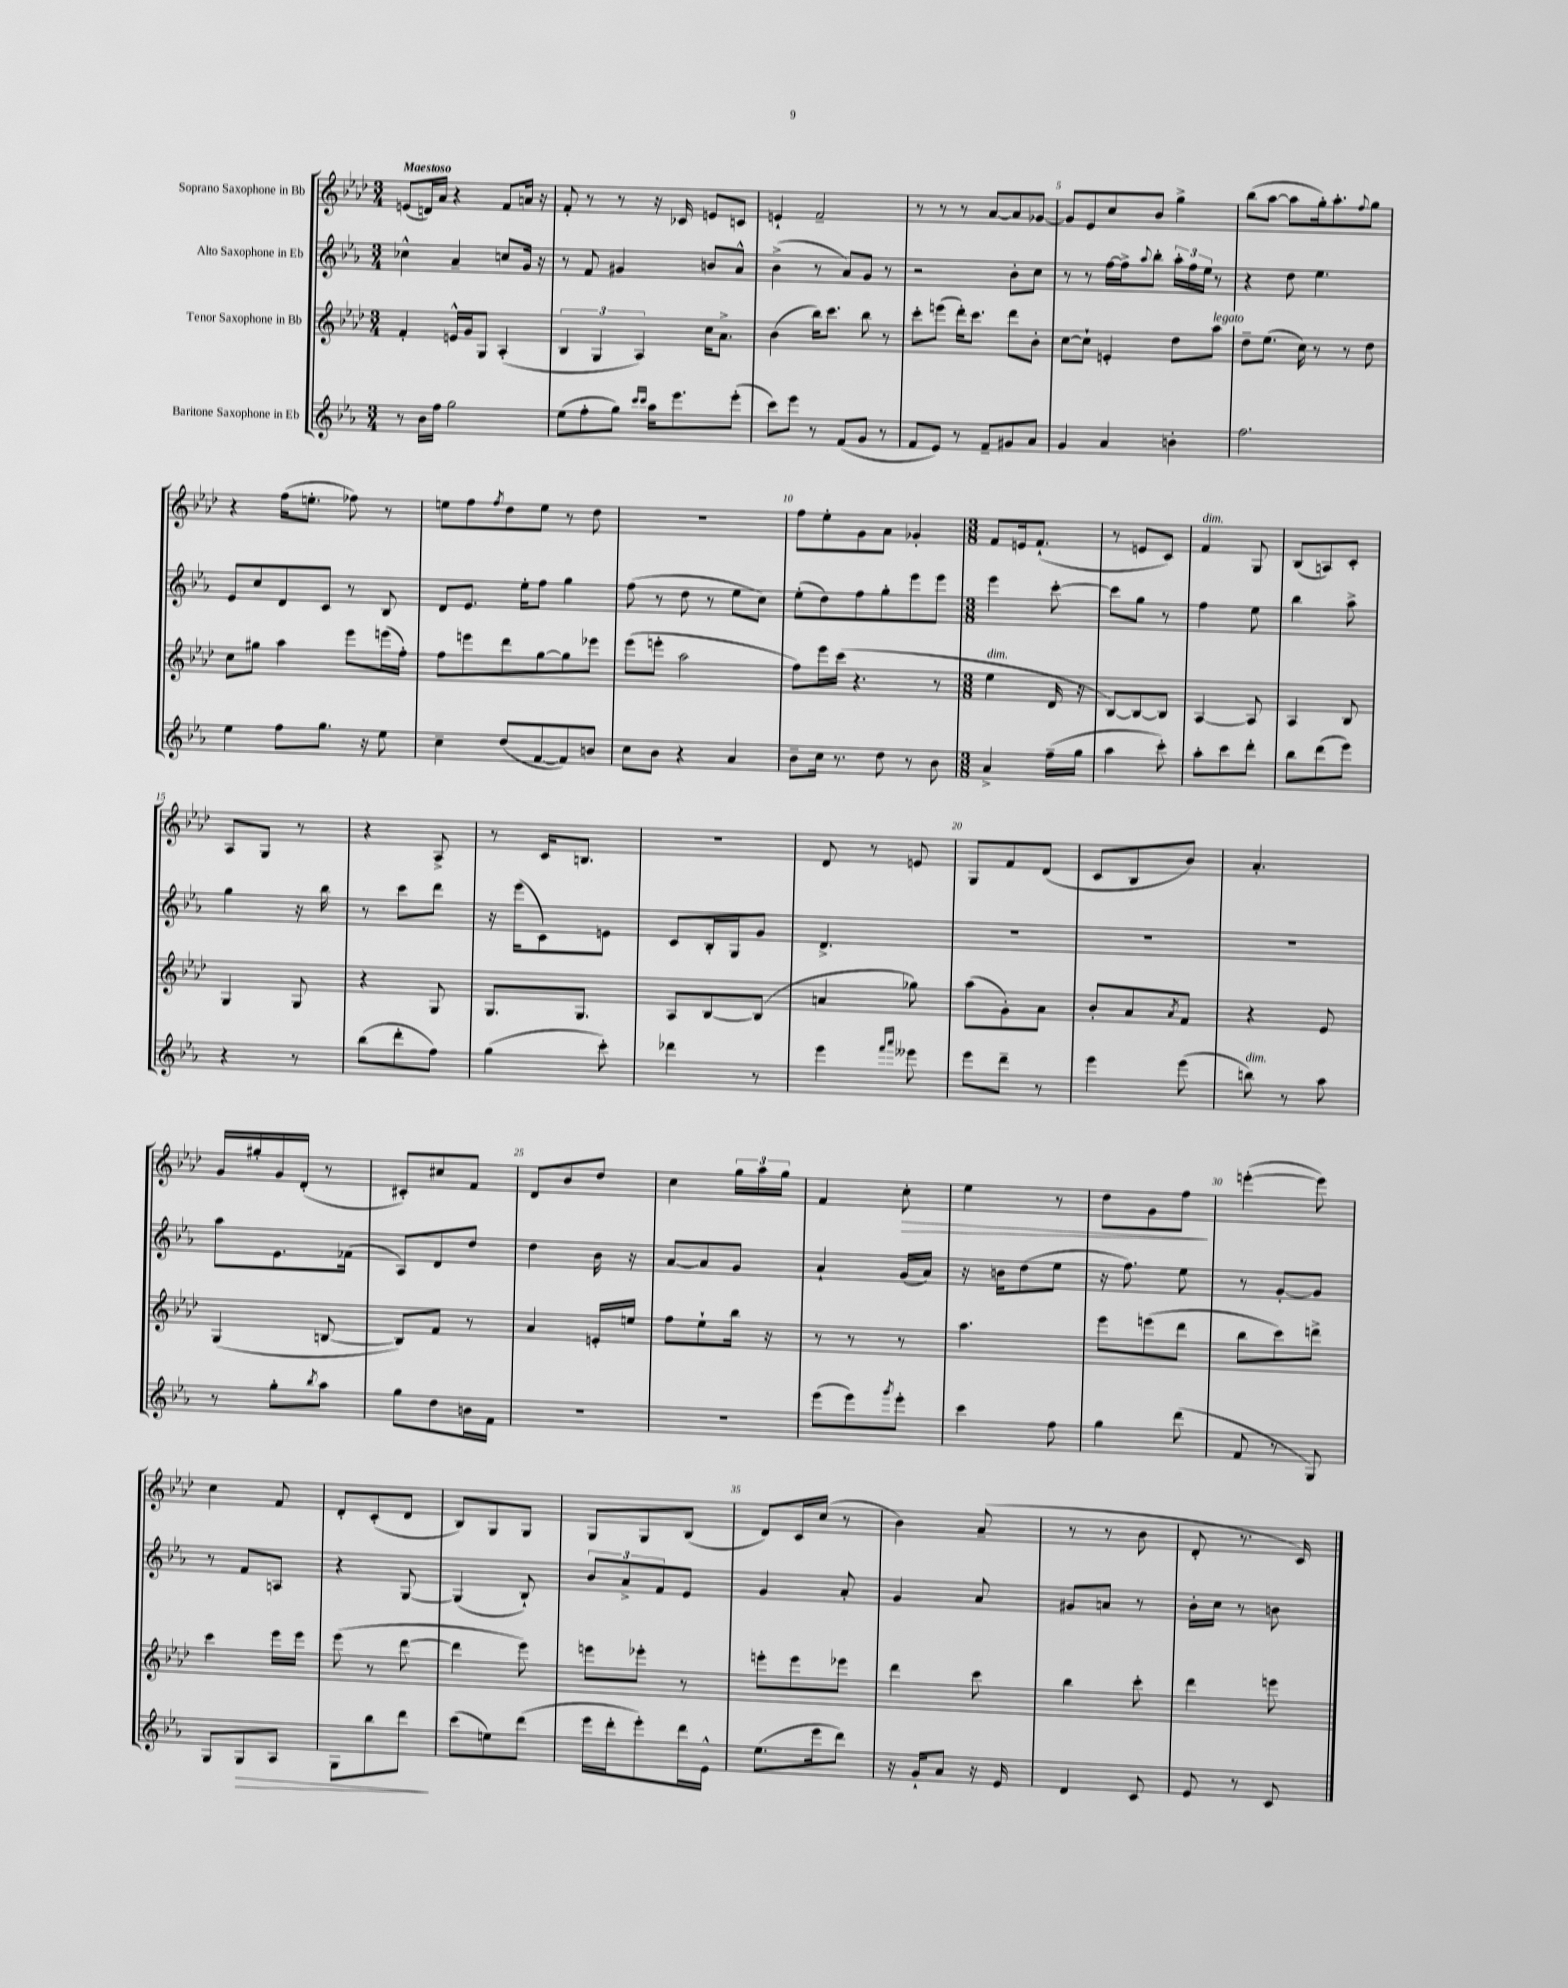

**kern	**dynam	**kern	**kern	**kern	**dynam
*part4	*part4	*part3	*part2	*part1	*part1
*staff4	*staff4	*staff3	*staff2	*staff1	*staff1
*I"Baritone Saxophone in Eb	*	*I"Tenor Saxophone in Bb	*I"Alto Saxophone in Eb	*I"Soprano Saxophone in Bb	*
*clefG2	*	*clefG2	*clefG2	*clefG2	*
*k[b-e-a-]	*	*k[b-e-a-d-]	*k[b-e-a-]	*k[b-e-a-d-]	*
*M3/4	*	*M3/4	*M3/4	*M3/4	*
=1	=1	=1	=1	=1	=1
!	!	!	!	!LO:TX:a:B:t=Maestoso	!
8r	.	4f'/	4cc-X^^\	(8en/L	.
16b-\LL	.	.	.	16dn/L)	.
16ff\JJ	.	.	.	16a-/JJ	.
2gg\	.	16en^^/LL	4a-~/	4r	.
.	.	16g/J	.	.	.
.	.	8G/J	.	.	.
.	.	(4A-'/	8ccn/L	8f/L	.
.	.	.	16g/Jk	16an/Jk	.
.	.	.	16r	16r	.
=2	=2	=2	=2	=2	=2
(8ee-\L	.	6B-/	8r	8f'/	.
8ff'\	.	.	8f/	8r	.
.	.	6G/	.	.	.
8gg\J)	.	.	4g#X/	8r	.
.	.	6A-/)	.	.	.
16qqccc/LL	.	.	.	.	.
16qqccc/JJ	.	.	.	.	.
16aa-\KL	.	.	.	16r	.
8.eee-\	.	.	.	16c-X/	.
.	.	16cc\KL	8bn/L	8en/L	.
.	.	8.a-^\J	.	.	.
(8eee-'\J	.	.	8a-^^/J	8cn/J	.
=3	=3	=3	=3	=3	=3
8ccc\L)	.	(4b-\	(4b-^\	4en`/	.
8eee-\J	.	.	.	.	.
8r	.	16bb-\KL)	8r	2f~/	.
.	.	8.ccc\J	.	.	.
(8f/L	.	.	8a-/L)	.	.
8g/J	.	8bb-\	8g/J	.	.
8r	.	8r	8r	.	.
=4	=4	=4	=4	=4	=4
8f/L	.	8ccc'\L	2r	8r	.
8e-/J)	.	(8eeen\J	.	8r	.
8r	.	16ddd-'\KL)	.	8r	.
.	.	8.ccc\J	.	.	.
8f~/L	.	.	.	[8a-/L	.
8g#X/	.	8ddd-\L	8b-'\L	8a-/]	.
8a-/J	.	8b-'\J	8cc\J	[8g-X/J	.
=5	=5	=5	=5	=5	=5
4g/	.	[8cc\L	8r	8g-/L]	.
.	.	8cc`\J]	8r	8e-/	.
4a-/	.	4en'/	[16ff\LL	8cc/	.
.	.	.	16ff^\J]	.	.
.	.	.	8qqaa-/	.	.
.	.	.	8bb-'\J	8b-/J	.
4bn'\	.	8dd-\L	24aa-'\LL	4gg^\	.
.	.	.	24ff\	.	.
.	.	.	24ee-\JJ	.	.
!	!	!LO:TX:a:i:t=legato	!	!	!
.	.	8aa-\J	8r	.	.
=6	=6	=6	=6	=6	=6
2.ff\	.	8dd-~\L	4r	(8bb-\L	.
.	.	(8.ee-\J	.	[8aa-\J	.
.	.	.	8dd\	8aa-\L]	.
.	.	16cc\)	.	.	.
.	.	8r	4.ee-\	16gg'\k)	.
.	.	.	.	8.aa-'\	.
.	.	8r	.	.	.
.	.	.	.	8qqff/	.
.	.	8dd-\	.	8gg\J	.
!!LO:LB:g=z
=7	=7	=7	=7	=7	=7
4ee-\	.	8cc\L	8e-/L	4r	.
.	.	8gg#X\J	8cc/	.	.
8ff\L	.	4aa-\	8d/	(16ff\KL	.
.	.	.	.	8.een'\J	.
8.gg\J	.	.	8c/J	.	.
.	.	8eee-\L	8r	8ff-X\)	.
16r	.	.	.	.	.
8ee-\	.	(16eeen\L	8B-/	8r	.
.	.	16ff'\JJ)	.	.	.
=8	=8	=8	=8	=8	=8
4cc~\	.	8ff\L	8d/L	8een\L	.
.	.	8eeen\	8.e-/J	8ff\	.
.	.	.	.	8qff/	.
(8dd/L	.	8ddd-\	.	8dd-\	.
.	.	.	16ee-'\KL	.	.
[8f/	.	[8gg\	8ff\J	8ee\J	.
8f/])	.	8gg\]	4gg\	8r	.
8bn/J	.	8eee-X\J	.	8dd-\	.
=9	=9	=9	=9	=9	=9
8cc\L	.	(8eee-\L	(8ff\	2.r	.
8b-\J	.	8eeen'\J	8r	.	.
4r	.	2aa-\	8dd\	.	.
.	.	.	8r	.	.
4a-/	.	.	8ee-\L	.	.
.	.	.	8cc\J)	.	.
=10	=10	=10	=10	=10	=10
8b-~\L	.	8ff\L)	(8ee-'\L	8ff\L	.
16cc\Jk	.	16eee-\L	8dd\)	8ee-'\	.
8.r	.	(16ccc\JJ	.	.	.
.	.	4.r	8ff\	8g\	.
8dd\	.	.	8gg'\	8a-\J	.
8r	.	.	8eee-\	4g-X'/	.
8b-\	.	8r	8eee-\J	.	.
=11	=11	=11	=11	=11	=11
*M3/8	*	*M3/8	*M3/8	*M3/8	*
!	!	!LO:TX:a:i:t=dim.	!	!	!
4a-^/	.	4ee-\	4eee-\	8f/L	.
.	.	.	.	16en/k	.
.	.	.	.	(8.f`/J	.
(16ff~\LL	.	16d-/	[8ccc'\	.	.
16gg\JJ	.	16r	.	.	.
=12	=12	=12	=12	=12	=12
4aa-\	.	[8B-/L)	8ccc\L]	8r	.
.	.	8B-/_	8gg\J	8en/L	.
8ccc'\)	.	8B-/J]	8r	8c/J)	.
=13	=13	=13	=13	=13	=13
!	!	!	!	!LO:TX:a:i:t=dim.	!
8aa-'\L	.	[4A-/	4ff\	4f/	.
8ccc\	.	.	.	.	.
8ddd'\J	.	8A-/]	8ee-\	8G/	.
=14	=14	=14	=14	=14	=14
8bb-\L	.	4A-/	4bb-\	(8B-/L	.
(8ddd\	.	.	.	8An/)	.
8eee-\J)	.	8B-/	8aa-^\	8c'/J	.
!!LO:LB:g=z
=15	=15	=15	=15	=15	=15
4r	.	4G/	4gg\	8A-/L	.
.	.	.	.	8G/J	.
8r	.	8G/	16r	8r	.
.	.	.	16bb-\	.	.
=16	=16	=16	=16	=16	=16
(8bb-\L	.	4r	8r	4r	.
8ddd'\	.	.	8ccc\L	.	.
8ff\J)	.	8G/	8ddd\J	8A-^/	.
=17	=17	=17	=17	=17	=17
(4gg\	.	8.G/L	16r	8r	.
.	.	.	(16eee-\KL	.	.
.	.	.	8c\)	16c/KL	.
.	.	8.G/J	.	8.Bn/J	.
8ccc'\)	.	.	8en\J	.	.
=18	=18	=18	=18	=18	=18
4ddd-X\	.	8A-/L	8c/L	4.r	.
.	.	[8B-/	16B-'/L	.	.
.	.	.	16G/J	.	.
8r	.	(8B-/J]	8g/J	.	.
=19	=19	=19	=19	=19	=19
4eee-\	.	4an/	4.d^/	8d-/	.
.	.	.	.	8r	.
16qqfff/LL	.	.	.	.	.
16qqaaa-/JJ	.	.	.	.	.
8eee--X\	.	8gg-X\)	.	8en/	.
=20	=20	=20	=20	=20	=20
8eee-\L	.	(8aa-\L	4.r	8G/L	.
8ddd~\J	.	8g'\)	.	8f/	.
8r	.	8a-\J	.	(8d-/J	.
=21	=21	=21	=21	=21	=21
4eee-\	.	8b-'/L	4.r	8c/L	.
.	.	8a-/	.	8B-/	.
.	.	8qa-/	.	.	.
(8eee-\	.	8f/J	.	8b-/J)	.
=22	=22	=22	=22	=22	=22
!LO:TX:a:i:t=dim.	!	!	!	!	!
8bbn\)	.	4r	4.r	4.a-'/	.
8r	.	.	.	.	.
8aa-\	.	8e-/	.	.	.
!!LO:LB:g=z
=23	=23	=23	=23	=23	=23
8r	.	(4G/	8aa-\L	16g/LL	.
.	.	.	.	16gg#X'/	.
8gg'\L	.	.	8.e-\	16g/	.
.	.	.	.	(16d-'/JJ	.
8qbb-/	.	.	.	.	.
8aa-\J	.	[8Bn/	.	8r	.
.	.	.	(16f-X\Jk	.	.
=24	=24	=24	=24	=24	=24
8gg\L	.	8B/L])	8A-/L)	8c#X'/L)	.
8dd\	.	8f/J	8d/	8cc#X/	.
16bn\L	.	8r	8dd/J	8f/J	.
16f\JJ	.	.	.	.	.
=25	=25	=25	=25	=25	=25
4.r	.	4a-/	4dd\	8d-/L	.
.	.	.	.	8b-/	.
.	.	16en'/LL	16b-\	8dd-/J	.
.	.	16een/JJ	16r	.	.
=26	=26	=26	=26	=26	=26
4.r	.	8ff\L	[8a-/L	4cc\	.
.	.	8ee-`\	8a-/]	.	.
.	.	16bb-\Jk	8g/J	24gg\LL	.
.	.	.	.	24aa-\	.
.	.	16r	.	.	.
.	.	.	.	24gg\JJ	.
=27	=27	=27	=27	=27	=27
(8eee-\L	.	8r	4a-`/	4f/	.
8eee-\)	.	8r	.	.	.
8qggg/	.	.	.	.	.
!	!	!	!	!	!LO:HP:b
8eee-'\J	.	8r	(16g/LL	8cc'\	>
.	.	.	16a-/JJ)	.	.
=28	=28	=28	=28	=28	=28
4ccc\	.	4.aa-\	16r	4ee-\	.
.	.	.	16bn\KL	.	.
.	.	.	(8dd\	.	.
8ff\	.	.	8ee-\J	8r	.
=29	=29	=29	=29	=29	=29
4gg\	.	8eee-\L	16r	8dd-\L	.
.	.	.	8.ff\)	.	.
.	.	(8eeen\	.	8g\	.
(8ddd\	.	8ddd-\J	8ee-\	8ff\J	.
.	.	.	.	.	]
=30	=30	=30	=30	=30	=30
8f/	.	8bb-\L	8r	([4eeen'\	.
8r	.	8ccc\)	[8g'/L	.	.
8G/)	.	8dddn^\J	8g/J]	8eee\])	.
!!LO:LB:g=z
=31	=31	=31	=31	=31	=31
8G/L	.	4ccc\	8r	4cc\	.
!	!LO:HP:b	!	!	!	!
8G/	>	.	8f/L	.	.
8A-/J	.	16eee-\LL	8An/J	8f/	.
.	.	16eee-\JJ	.	.	.
=32	=32	=32	=32	=32	=32
8G\L	.	(8eee-\	4r	8d-'/L	.
8bb-\	.	8r	.	(8c'/	.
8ddd\J	.	[8ddd-\	[8G/	8d-/J	.
.	]	.	.	.	.
=33	=33	=33	=33	=33	=33
(8ccc\L	.	4ddd-\]	(4G/]	8B-/L)	.
8een\)	.	.	.	8G/	.
(8ddd\J	.	8eee-\)	8B-`/)	8G/J	.
=34	=34	=34	=34	=34	=34
16eee-\LL	.	8eeen\L	12b-/L	8G/L	.
16ddd'\J	.	.	.	.	.
.	.	.	12a-^/	.	.
8eee-'\)	.	8eee-X'\J	.	8G/	.
.	.	.	12f/	.	.
16ddd\L	.	8r	8e-/J	(8B-/J	.
16e-^^\JJ	.	.	.	.	.
=35	=35	=35	=35	=35	=35
(8.ee-\L	.	8eeen'\L	4g/	8d-/L)	.
.	.	8eee\	.	16c/L	.
16eee-\k	.	.	.	(16cc/JJ	.
8ddd\J)	.	8eee-X\J	8a-'/	8r	.
=36	=36	=36	=36	=36	=36
16r	.	4ddd-\	4g/	4b-\)	.
16g`/KL	.	.	.	.	.
8a-/J	.	.	.	.	.
16r	.	8ccc\	8a-/	(8a-~/	.
16e-/	.	.	.	.	.
=37	=37	=37	=37	=37	=37
4d/	.	4bb-\	8g#X/L	8r	.
.	.	.	8an/J	8r	.
8c/	.	8ccc'\	8r	8b-\	.
=38	=38	=38	=38	=38	=38
8e-/	.	4ddd-\	16b-'\LL	8d-'/	.
.	.	.	16cc\JJ	.	.
8r	.	.	8r	8.r	.
8c/	.	8eeen\	8bn\	.	.
.	.	.	.	16c/)	.
==	==	==	==	==	==
*-	*-	*-	*-	*-	*-
